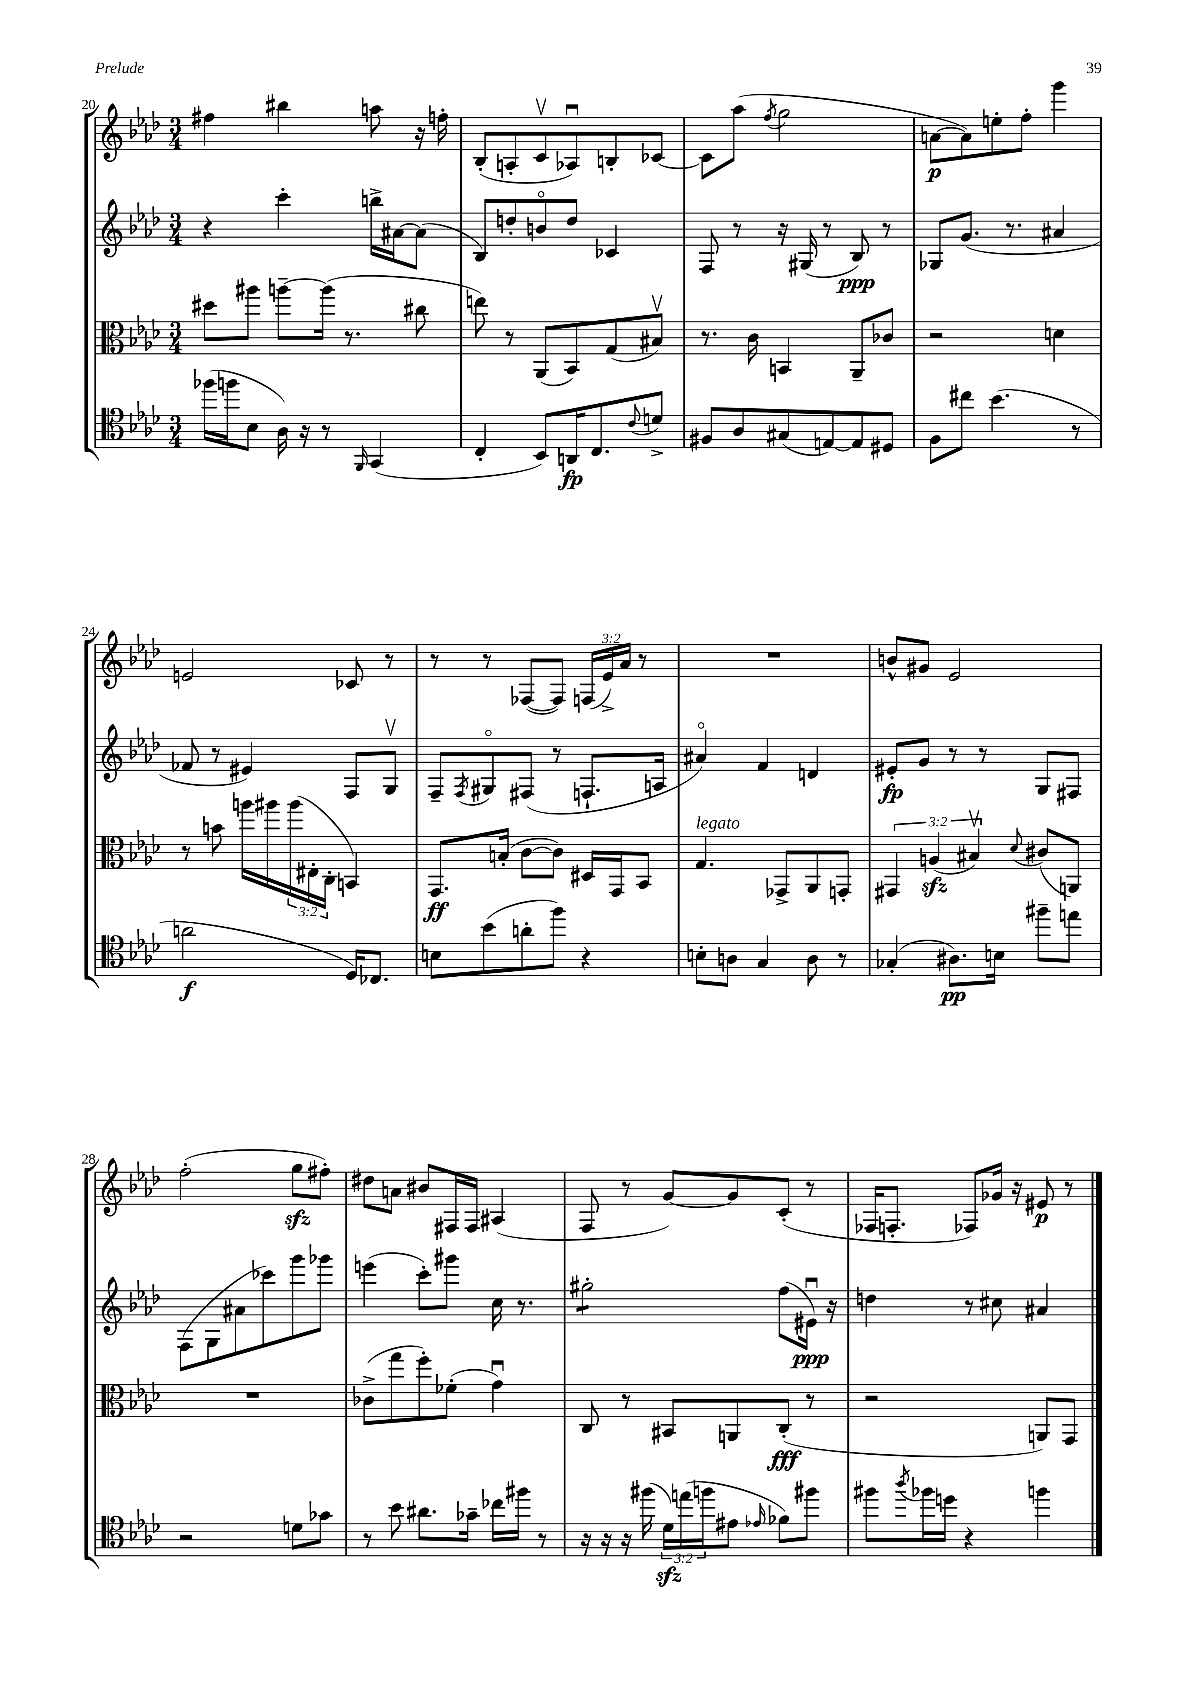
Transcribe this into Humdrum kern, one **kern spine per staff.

**kern	**kern	**kern	**kern
*staff4	*staff3	*staff2	*staff1
*clefC4	*clefC3	*clefG2	*clefG2
*k[b-e-a-d-]	*k[b-e-a-d-]	*k[b-e-a-d-]	*k[b-e-a-d-]
*M3/4	*M3/4	*M3/4	*M3/4
(16ff-	8dd#	4r	4ff#
16ff	.	.	.
8B-	8aa#	.	.
16A-)	[8aa~	4ccc'	4bb#
16r	.	.	.
8r	(16aa]	.	.
.	8.r	.	.
16qqFF	.	.	.
(4GG	.	16bb^	8aa
.	.	[16a#	.
.	8cc#	(8a#]	16r
.	.	.	16ff'
=	=	=	=
4C'	8ee)	8B-)	(8B-'
.	8r	8dd'	8A'
8BB-)	(8AA-	8bo	8cv
16AA	8BB-)	8dd	8A-u)
8.C	.	.	.
.	(8G	4c-	8B'
8qqc	.	.	.
8d^	8B#v)	.	[8c-
=	=	=	=
8F#	8.r	8F	8c-]
8A-	.	8r	(8aa-
.	16c	.	.
.	.	.	8qff
(8G#	4BB	16r	2gg
.	.	(16G#	.
[8E)	.	8r	.
8E]	8AA-~	8B-)	.
8D#	8c-	8r	.
=	=	=	=
8F	2r	8G-	[8a
8cc#	.	(8.g	8a])
(4.b-	.	.	8ee'
.	.	8.r	.
.	.	.	8ff'
.	4d	4a#	4ggg
8r	.	.	.
=	=	=	=
2a	8r	8f-	2e
.	8b	8r	.
.	16aa	4e#)	.
.	16aa#	.	.
.	(24aa#	.	.
.	24E#'	.	.
.	24C'	.	.
16D-)	4BB)	8F	8c-
8.C-	.	.	.
.	.	8Gv	8r
=	=	=	=
8B	8.GG	8F~	8r
.	.	8qF	.
(8b-	.	8G#o	8r
.	(16B'	.	.
8a'	[8c	(8F#	([8F-
8ff)	8c])	8r	8F-])
4r	16D#	8.F`	(24F
.	.	.	24e-^)
.	16GG	.	.
.	.	.	24a-
.	8BB-	.	8r
.	.	16A	.
=	=	=	=
8B'	4.G	4a#o)	2.r
8A	.	.	.
4G	.	4f	.
.	8GG-^	.	.
8A	8AA-	4d	.
8r	8GG'	.	.
=	=	=	=
(4G-'	6GG#	8e#'	8b^^
.	.	8g	8g#
.	(6A	.	.
8.A#)	.	8r	2e-
.	6B#v)	.	.
.	.	8r	.
16B	.	.	.
.	8qqd-	.	.
8ff#~	(8c#	8G	.
8ee	8AA)	8F#	.
=	=	=	=
2r	2.r	(8F	(2ff'
.	.	8G	.
.	.	8a#	.
.	.	8ccc-)	.
8d	.	8ggg	8gg
8g-	.	8ggg-	8ff#')
=	=	=	=
8r	(8c-^	(4eee	8dd#
8b-	8gg	.	8a
8.a#	8ff')	8ccc')	8b#
.	(8f-'	8ggg#	16F#
16g-~	.	.	16F#
16cc-	4gu)	16cc	(4A#
16ff#	.	8.r	.
8r	.	.	.
=	=	=	=
16r	8C	2gg#'	8F
16r	.	.	.
16r	8r	.	8r
(16ff#	.	.	.
24d-)	8BB#	.	[8g)
(24ee	.	.	.
24ff	.	.	.
8e#	8AA	.	8g]
16qqe-	.	.	.
8f-)	(8C'	(8ff	(8c'
8ff#	8r	16e#u)	8r
.	.	16r	.
=	=	=	=
8ff#	2r	4dd	16F-
.	.	.	8.F'
8qaa-	.	.	.
16ff-	.	.	.
16dd	.	.	.
4r	.	8r	8F-)
.	.	8cc#	16g-
.	.	.	16r
4ff	8AA)	4a#	8e#
.	8GG	.	8r
==	==	==	==
*-	*-	*-	*-
